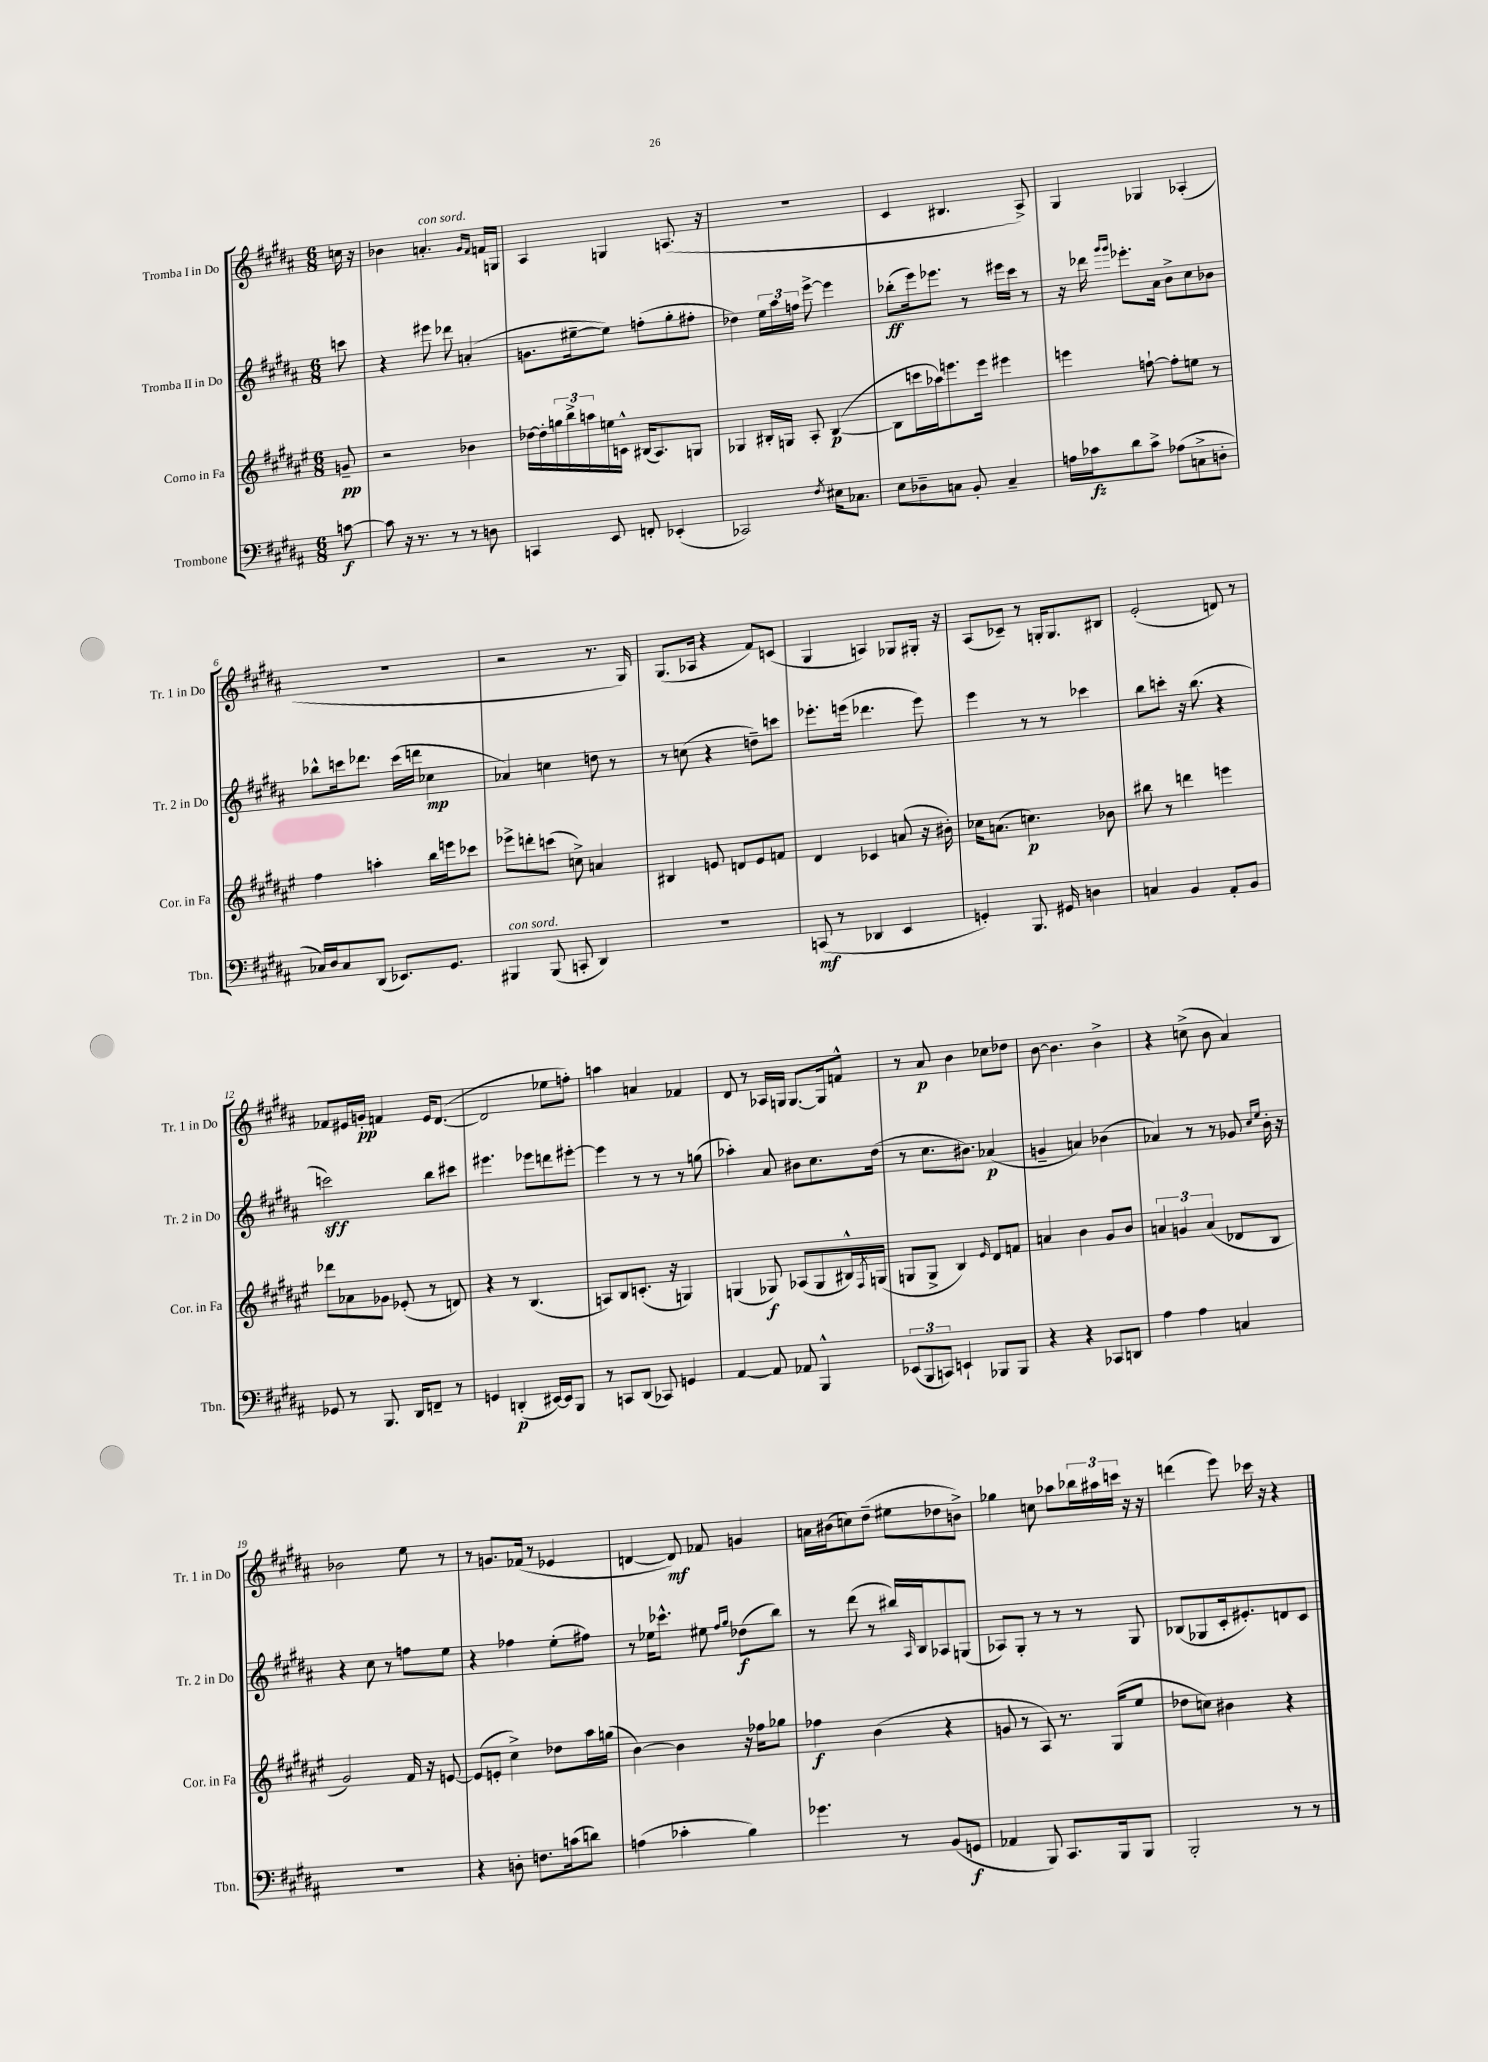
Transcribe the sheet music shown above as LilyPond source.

<<
\new StaffGroup <<
\new Staff = "s0" \with { instrumentName = "Tromba I in Do" shortInstrumentName = "Tr. 1 in Do" } {
    \clef treble \key b \major \numericTimeSignature \time 6/8 \partial 8
    c''16 r16 |
    bes'4 a'4.-.^\markup { \italic "con sord." } \grace { gis'16 fis'16 } f'16 g16 |
    ais4 g4 a8.( r16 |
    R2. |
    cis'4 bis4. ais8->) |
    gis4 ges4 aes4-.( |
    R2. |
    r2 r8. gis16) |
    gis8.( aes16 r4 fis'8) c'8( |
    gis4 a4) ges8 gis16-. r16 |
    ais8( ces'8--) r8 g16-. g8. bis8 |
    e'2-.( d'8) r8 |
    fes'8 eis'16 g'16-.\pp f'4 eis'16 dis'8.~( |
    dis'2 ees''8 f''8-.) |
    a''4 a'4 fes'4 |
    dis'8 r8 aes16 g16 g8.~ g16 f'8-^ |
    r8 ais'8\p b'4 ces''8 des''8 |
    b'8~ b'4. b'4-> |
    r4 c''8->( b'8 ais'4) |
    bes'2 e''8 r8 |
    r8 g'8. fes'16( r8 ees'4 |
    d'4~ d'8\mf) fes'8 g'4 |
    a'16 bis'16( c''8) dis''8--( eis''8 des''8 b'8->) |
    ges''4 c''8 aes''8 \tuplet 3/2 { bes''16 ais''16 c'''16 } r16 r16 |
    d'''4( e'''8) ces'''16 r16 r4 \bar "|." |
}
\new Staff = "s1" \with { instrumentName = "Tromba II in Do" shortInstrumentName = "Tr. 2 in Do" } {
    \clef treble \key b \major \numericTimeSignature \time 6/8 \partial 8
    c'''8 |
    r4 eis'''8 des'''8 a'4-.( |
    g'8. eis''16~-- eis''8) f''8-.( gis''8-. fis''8-. |
    des''4) \tuplet 3/2 { e''16 ais''16 f''16 } e'''8~-> e'''4 |
    bes''8-.\ff( e'''16) ees'''8. r8 eis'''16 cis'''16 r8 |
    r16 des'''16 \grace { gis'''16 gis'''16 } ees'''8.-. ais'16 b'8-> cis''8 bes'8 |
    bes''8-^ c'''16 des'''8. c'''16( d'''16 ces''4\mp |
    aes'4) c''4 d''8 r8 |
    r8 c''8( r4 d''8--) c'''8 |
    ees'''8.-. e'''16( des'''4. e'''8) |
    e'''4 r8 r8 ces'''4 |
    b''8 c'''8-. r16 b''8.( r4 |
    c'''2\sff) b''8 cis'''8 |
    eis'''4. ees'''8 d'''8 eis'''8~-. |
    eis'''4 r8 r8 r8 g''8( |
    aes''4-.) ais'8 bis'8 cis''8. dis''16( |
    r8 cis''8. bis'8.) aes'4\p( |
    g'4-- a'4) bes'4( |
    aes'4) r8 r8 ges'8 \grace { cis''16 e''16 } b'16-. r16 |
    r4 cis''8 r8 f''8 e''8 |
    r4 fes''4 e''8-.( fis''8) |
    r8 ees''16 ces'''8.-^ eis''8 \grace { fis''16 gis''16 } des''8\f( b''8) |
    r8 dis'''8( r8 bis''16) \grace { ais16 } b16 aes8 g8( |
    aes8) gis8-. r8 r8 r8 gis8 |
    bes8( ges8 cis'16-. eis'8.-.) d'8 cis'8 \bar "|." |
}
\new Staff = "s2" \with { instrumentName = "Corno in Fa" shortInstrumentName = "Cor. in Fa" } {
    \clef treble \key fis \major \numericTimeSignature \time 6/8 \partial 8
    g'8--\pp |
    r2 bes'4 |
    des''16~ des''16-. \tuplet 3/2 { g''16 b''16-> a''16 } e''16 c'16-^ bis16( ais8.) g8 |
    ges4 bis16-. g16 ais8-. bis4~\p( |
    bis8 c'''16 aes''16) e'''8. e'''16 eis'''4 |
    e'''4 f''8~-! f''8-. e''8 r8 |
    fis''4 a''4-. b''16 e'''16 ces'''8 |
    ees'''8-> d'''8-. c'''8( c''8->) a'4 |
    bis4 e'8 d'8 e'8 f'8 |
    dis'4 ces'4 a'8( r16 bis'16-.) |
    ces''16 a'8.( c''4.\p) bes'8 |
    bis''8 r8 d'''4 e'''4 |
    des'''8 aes'8 ges'8 ees'8-.( r8 d'8) |
    r4 r8 b4.( |
    a8) b8 c'8.-.( r16 g4) |
    g4( ges8\f) aes8( ges8 bis16-^) \acciaccatura { fis8 } g16( |
    g8 g8-> b4) \grace { eis'16 } dis'8 f'8 |
    a'4 b'4 gis'8 b'8 |
    \tuplet 3/2 { a'4 g'4 a'4( } des'8 b8 |
    gis'2) fis'16 r16 e'8~ |
    e'8( e'8-. cis''4->) des''8 ais''16 g''16( |
    b'4~) b'4 r16 fes''16 ges''8 |
    fes''4\f b'4( r4 |
    g'8 r8 ais8) r8. gis16( eis''8 |
    des''8 c''8) bis'4 r4 \bar "|." |
}
\new Staff = "s3" \with { instrumentName = "Trombone" shortInstrumentName = "Tbn." } {
    \clef bass \key b \major \numericTimeSignature \time 6/8 \partial 8
    c'8~\f |
    c'8 r16 r8. r8 r8 d8 |
    c,4 e,8 f,8-. ees,4-.( |
    ces,2) \acciaccatura { fis8 } eis16 ces8. |
    e8 des8-- c8 b,8-. c4-- |
    a16 ces'16\fz dis'8 ces'8-> aes8( c8-> d8-. |
    ces16) dis16 ces8 dis,8( ees,8.) gis,8. |
    bis,,4^\markup { \italic "con sord." } bis,,8( c,8-. dis,4) |
    R2. |
    c,8\mf( r8 des,4 e,4 |
    g,4-.) b,,8. gis,16 d4 |
    c4 b,4 ais,8-. b,8 |
    ges,8 r8 b,,8. dis,16 f,8-- r8 |
    g,4 d,4-.\p( eis,16~) eis,16 b,,8 |
    r8 c,8 dis,8( ces,8) g,4 |
    ais,4~ ais,8 aes,8 b,,4-^ |
    \tuplet 3/2 { ees,8( b,,8 c,8) } e,4-! bes,,8 bes,,8 |
    r4 r4 ces,8 d,8 |
    ais4 ais4 c4 |
    R2. |
    r4 d8-. f8. c'16( d'8) |
    a4( ces'4-. b4) |
    ges'4. r8 b,8( g,8\f |
    aes,4 b,,8) cis,8. b,,16 b,,8 |
    b,,2-. r8 r8 \bar "|." |
}
>>
>>
